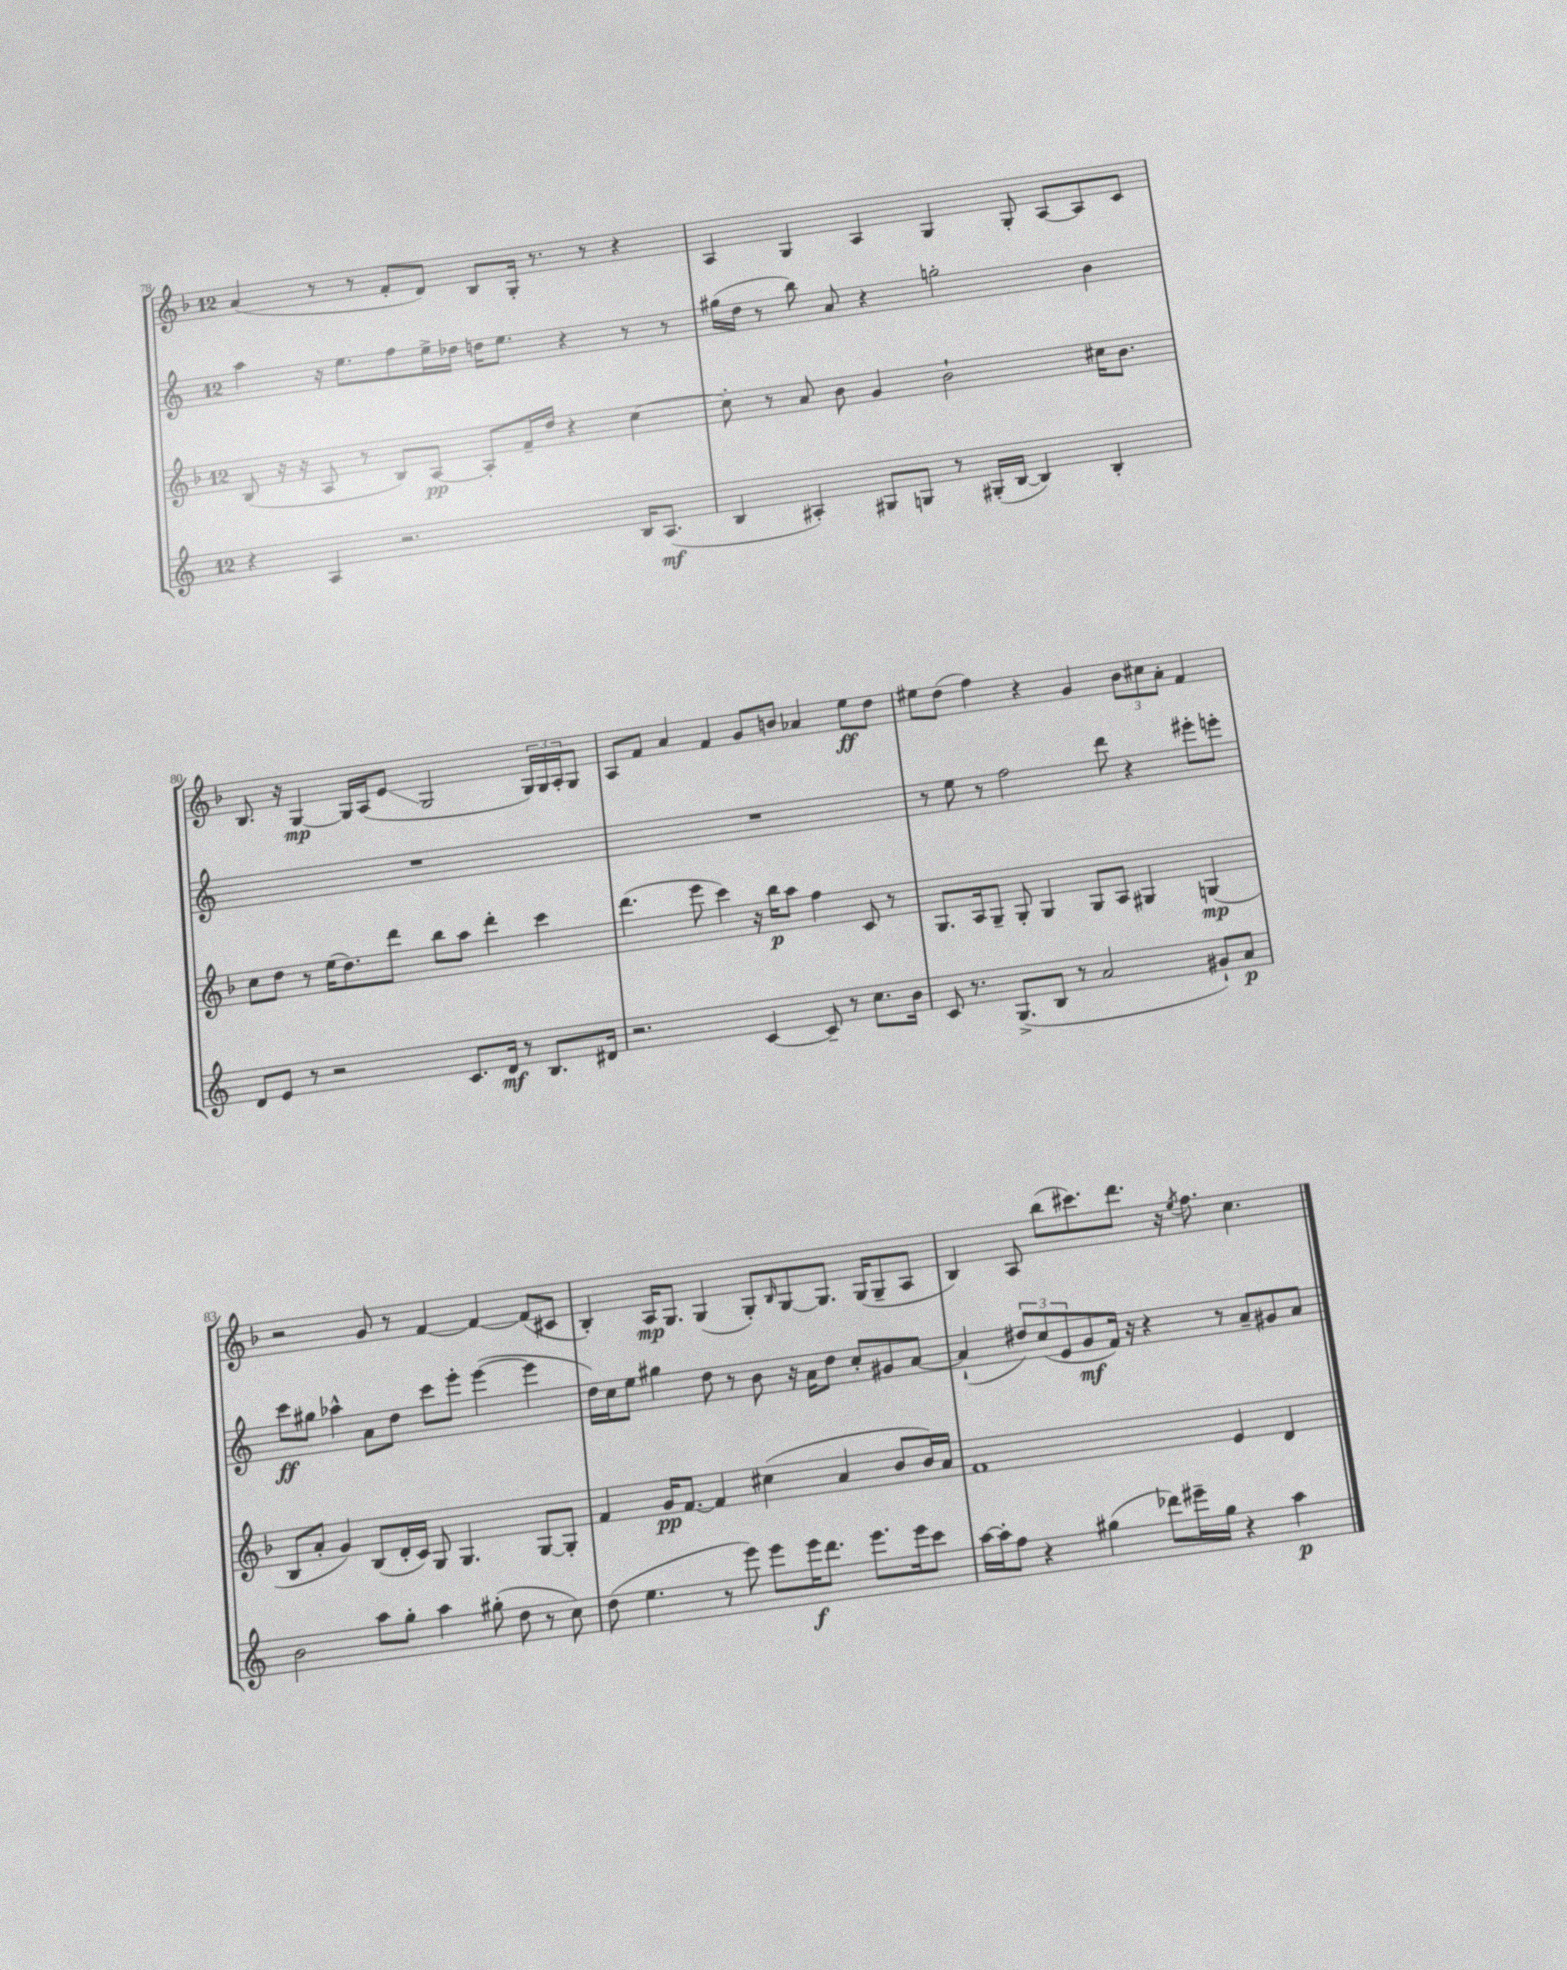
<<
\new StaffGroup <<
\new Staff = "s0" {
    \clef treble \key f \major \once \override Staff.TimeSignature.style = #'single-digit \time 12/8
    a'4( r8 r8 f'8-. d'8) bes8 g16-. r8. r8 r4 |
    a4 g4 a4 g4 g8-. a8~ a8 c'8 |
    bes8. r16 g4~\mp g16 a16( e'8\glissando g2 \tuplet 3/2 { g16) g16 a16-. } g8 |
    a8 f'8 a'4 f'4 g'8 b'8 aes'4 e''8\ff d''8 |
    eis''8 d''8( f''4) r4 g'4 \tuplet 3/2 { bes'8 cis''8 a'8-. } f'4 |
    r2 g'8 r8 f'4~ f'4~ f'8( cis'8 |
    bes4-.) a16\mp g8. g4( g8-.) \grace { bes16 } g8~ g8. g16( g8-- a8 |
    bes4) a8 bes''8( cis'''8.) d'''8. r16 \acciaccatura { e''8 } f''8. c''4. \bar "|." |
}
\new Staff = "s1" {
    \clef treble \key c \major \once \override Staff.TimeSignature.style = #'single-digit \time 12/8
    a''4 r16 e''8. f''8 e''16-> des''16 d''16 e''8. r4 r8 r8 |
    gis''16( d''16 r8 b''8) a'8 r4 g''2-. b'4 |
    R1. |
    R1. |
    r8 e''8 r8 f''2 d'''8 r4 eis'''8-. e'''8-. |
    c'''8\ff gis''8 aes''4-^ a'8 d''8 c'''8 e'''8-. e'''4~( e'''4 |
    d''16) c''16 e''8 gis''4 d''8 r8 b'8 r16 a'16 d''8 c''8-. gis'8 a'8~ |
    a'4-!( \tuplet 3/2 { dis''8) c''8( e'8 } g'8\mf f'16) r16 r4 r8 a'8-- gis'8 a'8 \bar "|." |
}
\new Staff = "s2" {
    \clef treble \key f \major \once \override Staff.TimeSignature.style = #'single-digit \time 12/8
    bes8( r16 r16 a8 r8 bes8) a8~\pp a8-. f'16-- d''16 r4 c''4~ |
    c''8-. r8 a'8 bes'8 g'4 bes'2-! cis''16 bes'8. |
    c''8 d''8 r8 e''16( d''8.) d'''8 bes''8 a''8 d'''4-. c'''4 |
    d'''4.( e'''8 c'''4) r16 bes''16\p a''8 f''4 c'8 r8 |
    g8. a16 g8-- g8-. g4 g8 a8 gis4 g4\mp( |
    bes8 a'8-. g'4) bes8( d'16-. c'16) g8 g4. g8~ g8-. |
    f'4 g'16\pp f'8.~ f'4 cis''4( a'4 bes'8 bes'16) a'16 |
    f'1 e'4 d'4 \bar "|." |
}
\new Staff = "s3" {
    \clef treble \key c \major \once \override Staff.TimeSignature.style = #'single-digit \time 12/8
    r4 a4 r2. b16 a8.\mf( |
    b4 ais4-.) gis8 g8 r8 gis16-.( b16~ b4) b4-. |
    d'8 e'8 r8 r2 c'8. d'16\mf r8 b8. dis'16 |
    r2. c'4~ c'8-- r8 c''8. b'16 |
    c'8 r8. g8.->( b8 r8 a'2 gis'8-!) a'8\p |
    b'2 a''8 g''8-. a''4 gis''8-.( d''8 r8 c''8) |
    d''8( e''4. r8 e'''8) e'''8 e'''16\f d'''8. e'''8. e'''16 c'''8 |
    a''16~ a''16-. f''8 r4 gis''4( des'''8) eis'''16-- gis''16 r4 a''4\p \bar "|." |
}
>>
>>
\layout { \context { \Score currentBarNumber = #78 } }
